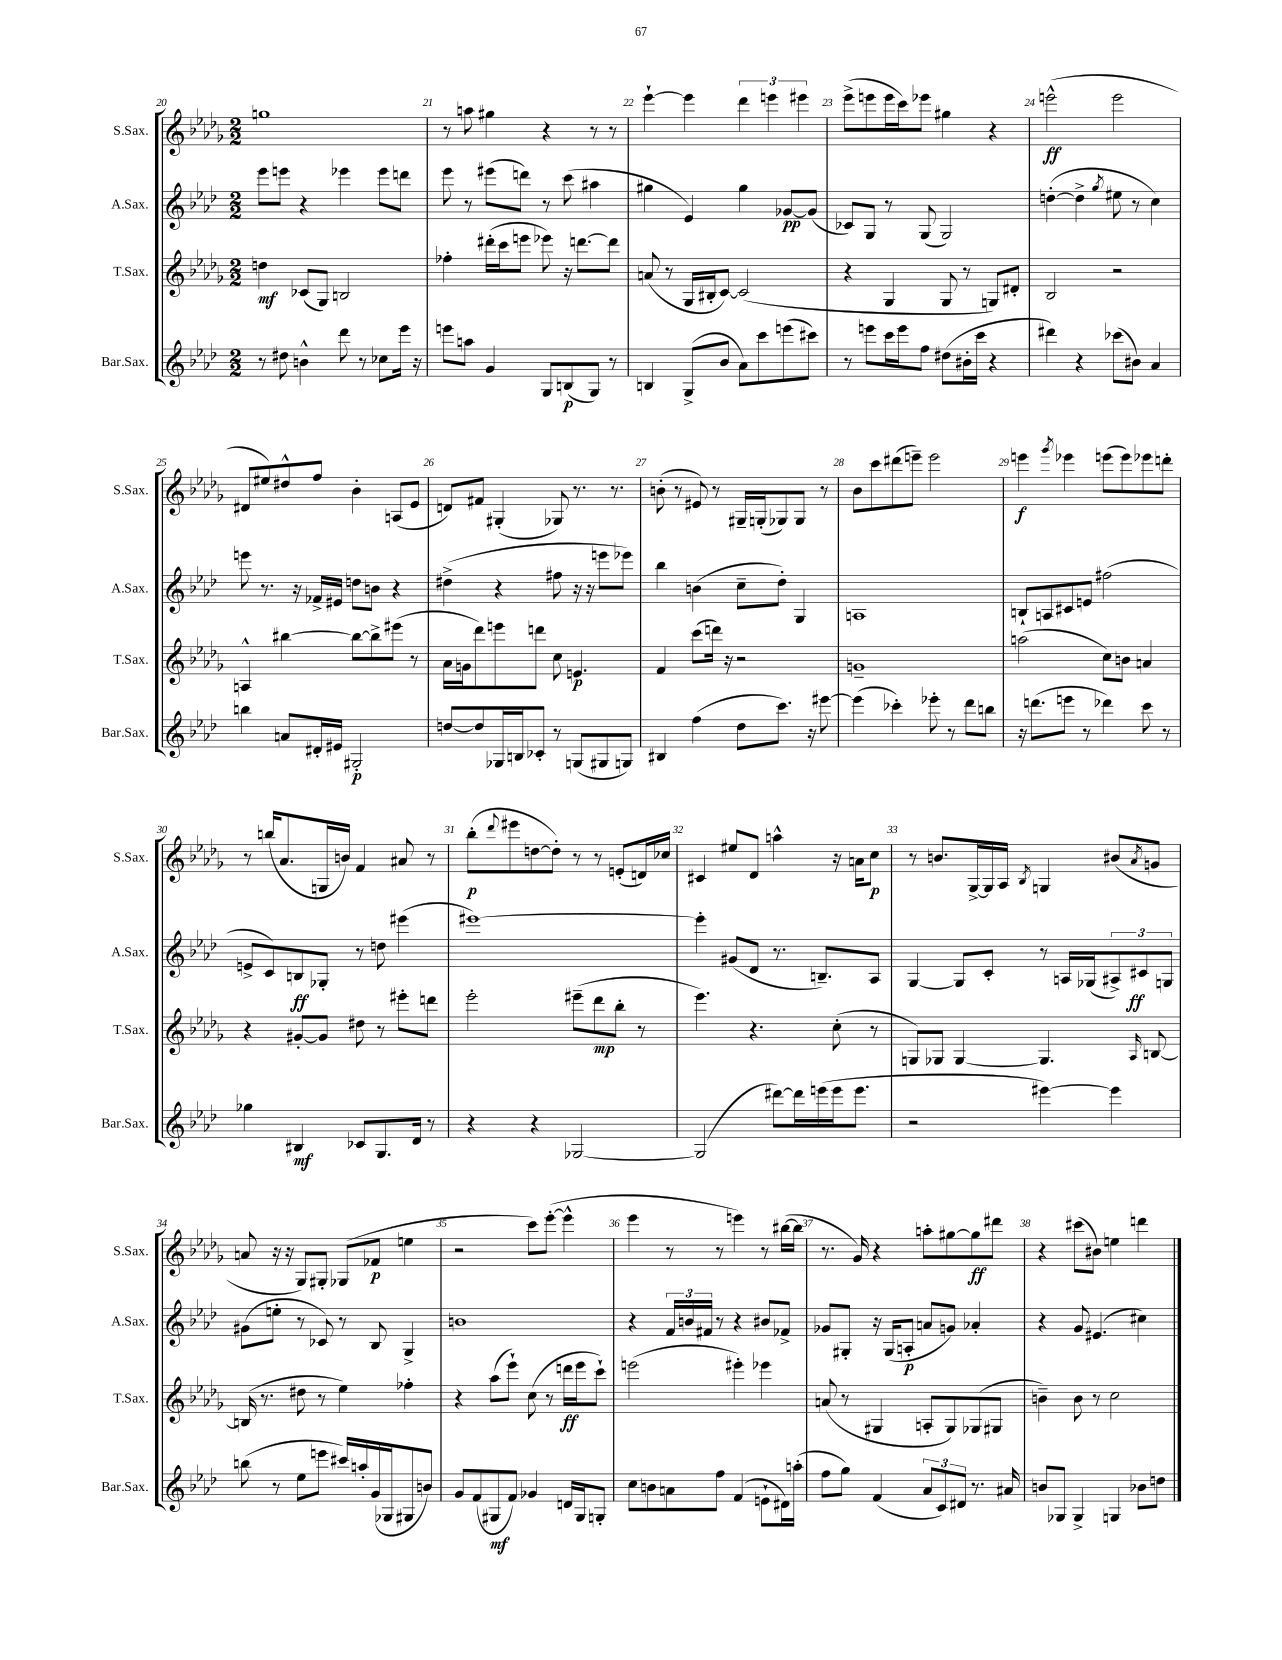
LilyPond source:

<<
\new StaffGroup <<
\new Staff = "s0" \with { instrumentName = "S.Sax." shortInstrumentName = "S.Sax." } {
    \clef treble \key des \major \numericTimeSignature \time 2/2
    g''1 |
    r8 a''8 gis''4 r4 r8 r8 |
    ees'''4~-! ees'''4 \tuplet 3/2 { des'''4 e'''4 eis'''4 } |
    ees'''8->( e'''8 e'''16 c'''16) ees'''8 gis''4 r4 |
    e'''2-^\ff( e'''2 |
    dis'8 eis''8) dis''8-^ f''8 bes'4-. a8( ees'8 |
    d'8) fis'8 gis4-.( ges8) r8. r8. |
    b'8-.( r8 eis'8) r8 gis16-- g16-.( ges8) ges8 r8 |
    bes'8 c'''8 dis'''8( e'''8--) e'''2 |
    e'''4\f \acciaccatura { ges'''8 } ees'''4 e'''8( e'''8) ees'''8 d'''8-. |
    r8 b''16( aes'8. g16 b'16) f'4 ais'8 r8 |
    bes''8-.\p( \appoggiatura { des'''8 } eis'''8 d''8~ d''8-.) r8 r8 e'8-.( d'16) ces''16 |
    cis'4 eis''8 des'8 a''4-^ r16 a'16 c''8\p |
    r8 b'8. ges16~-> ges16 aes16 \acciaccatura { bes8 } g4 bis'8( \acciaccatura { aes'8 } g'8 |
    a'8 r16 r16 ges8) gis8-. ges8( fes'8\p e''4 |
    r2 c'''8) ees'''8~-.( ees'''4-^ |
    ees'''4 r8 r8 e'''4) r8 bis''16~( bis''16 |
    r8. ges'16) r4 a''8-. gis''8~ gis''8\ff dis'''8 |
    r4 cis'''8( bis'8) e''4 d'''4 \bar "|." |
}
\new Staff = "s1" \with { instrumentName = "A.Sax." shortInstrumentName = "A.Sax." } {
    \clef treble \key aes \major \numericTimeSignature \time 2/2
    ees'''8 e'''8 r4 ees'''4 ees'''8 d'''8 |
    ees'''8 r8 eis'''8( d'''8) r8 c'''8( ais''4 |
    gis''4 ees'4) gis''4 ges'8~\pp ges'8( |
    ces'8) g8 r8 g8( g2) |
    d''4~-.( d''4-> \acciaccatura { g''8 } eis''8 r8 c''4) |
    e'''8 r8. r16 fes'16-> eis'16 d''8 b'8 r4 |
    dis''4->( r4 fis''8 r16 r16 e'''8 ees'''8) |
    bes''4 b'4( c''8-- des''8-.) g4 |
    a1 |
    b8-! a8 cis'8 e'8 fis''2( |
    e'8-> c'8) b8\ff ges8-. r8 d''8 eis'''4( |
    eis'''1~) |
    eis'''4-. gis'8( des'8 r8. b8.--) aes8 |
    g4~ g8 c'8-. r8 a16 ges16( \tuplet 3/2 { ais8->) cis'8\ff g8 } |
    gis'8( e''8-. r8 ces'8) r8 bes8 g4-> |
    b'1 |
    r4 \tuplet 3/2 { f'16 b'16 fis'16 } r8 r4 bis'8 fes'8-> |
    ges'8 gis8-. r16 gis16( a8-.\p a'8 g'8) aes'4-. |
    r4 g'8 eis'4.( cis''4) \bar "|." |
}
\new Staff = "s2" \with { instrumentName = "T.Sax." shortInstrumentName = "T.Sax." } {
    \clef treble \key des \major \numericTimeSignature \time 2/2
    d''4\mf ces'8( ges8) b2 |
    fes''4-. dis'''16-.( c'''16 e'''8 ees'''8) r16 d'''8.~ d'''8 |
    a'8( r8 ges16 bis16-. c'8~) c'2( |
    r4 ges4 ges8 r8 g8) dis'8-. |
    bes2 r2 |
    a4-^ bis''4~ bis''8~ bis''8-> eis'''8( r8 |
    aes'16 g'16 des'''8) e'''8 d'''8 c''8 e'4.\p |
    f'4 c'''8( d'''16) r16 r2 |
    g'1-- |
    a''2( c''8) b'8 a'4 |
    r4 gis'8~-. gis'8 dis''8 r8 eis'''8-. d'''8 |
    ees'''2-. eis'''8--( des'''8\mp bes''8-. r8 |
    ees'''4.) r4. c''8-.( r8 |
    g8) ges8 ges4~ ges4. \grace { aes16 } b8~ |
    b16( r8. dis''8 r8 ees''4) fes''4-. |
    r4 aes''8( ees'''8-!) c''8( r8 d'''16\ff ees'''16 c'''8-!) |
    e'''2( eis'''4-.) ees'''4 |
    a'8( r8 gis4 a8-. gis8) ges8( gis8 |
    b'4--) b'8 r8 c''2 \bar "|." |
}
\new Staff = "s3" \with { instrumentName = "Bar.Sax." shortInstrumentName = "Bar.Sax." } {
    \clef treble \key aes \major \numericTimeSignature \time 2/2
    r8 dis''8 b'4-^ des'''8 r8 ces''8 ees'''16 r16 |
    e'''8 a''8 g'4 g8 b8\p( g8) r8 |
    b4 g8->( bes'8 aes'8) c'''8 e'''8( cis'''8) |
    r8 e'''8 c'''16 e'''16 f''8 dis''8( bis'16-. c'''16 r4 |
    dis'''4) r4 ces'''8( bis'8) aes'4 |
    b''4 a'8 dis'16-. eis'16 gis2-.\p |
    d''8~ d''8 ges16 b16 ces'8-. r8 g8( gis8 g8) |
    bis4 f''4( des''8 c'''8.) r16 eis'''8~ |
    eis'''4( ces'''4-.) ees'''8-. r8 des'''8 b''8 |
    r16 d'''8.( e'''8 r8 des'''4) c'''8 r8 |
    ges''4 bis4\mf ces'8 g8. des'16 r8 |
    r4 r4 ges2~ |
    ges2( dis'''8~) dis'''16 e'''16( e'''16 e'''8. |
    r2 eis'''4~) eis'''4 |
    b''8( r8 ees''8 e'''8 cis'''16) a''16-. g'16( ges16 gis8 b'8) |
    g'8 f'8( gis8\mf f'8) ges'4 d'16 gis16 g8-. |
    c''8 b'8 a'8 f''8 f'4( e'8-! dis'16) a''16-.( |
    f''8 g''8) f'4( \tuplet 3/2 { aes'8 c'8) dis'8 } r8. ais'16 |
    b'8 ges8 ges4-> g4 bes'8 d''8 \bar "|." |
}
>>
>>
\layout { \context { \Score currentBarNumber = #20 \override BarNumber.break-visibility = ##(#f #t #t) barNumberVisibility = #all-bar-numbers-visible } }
